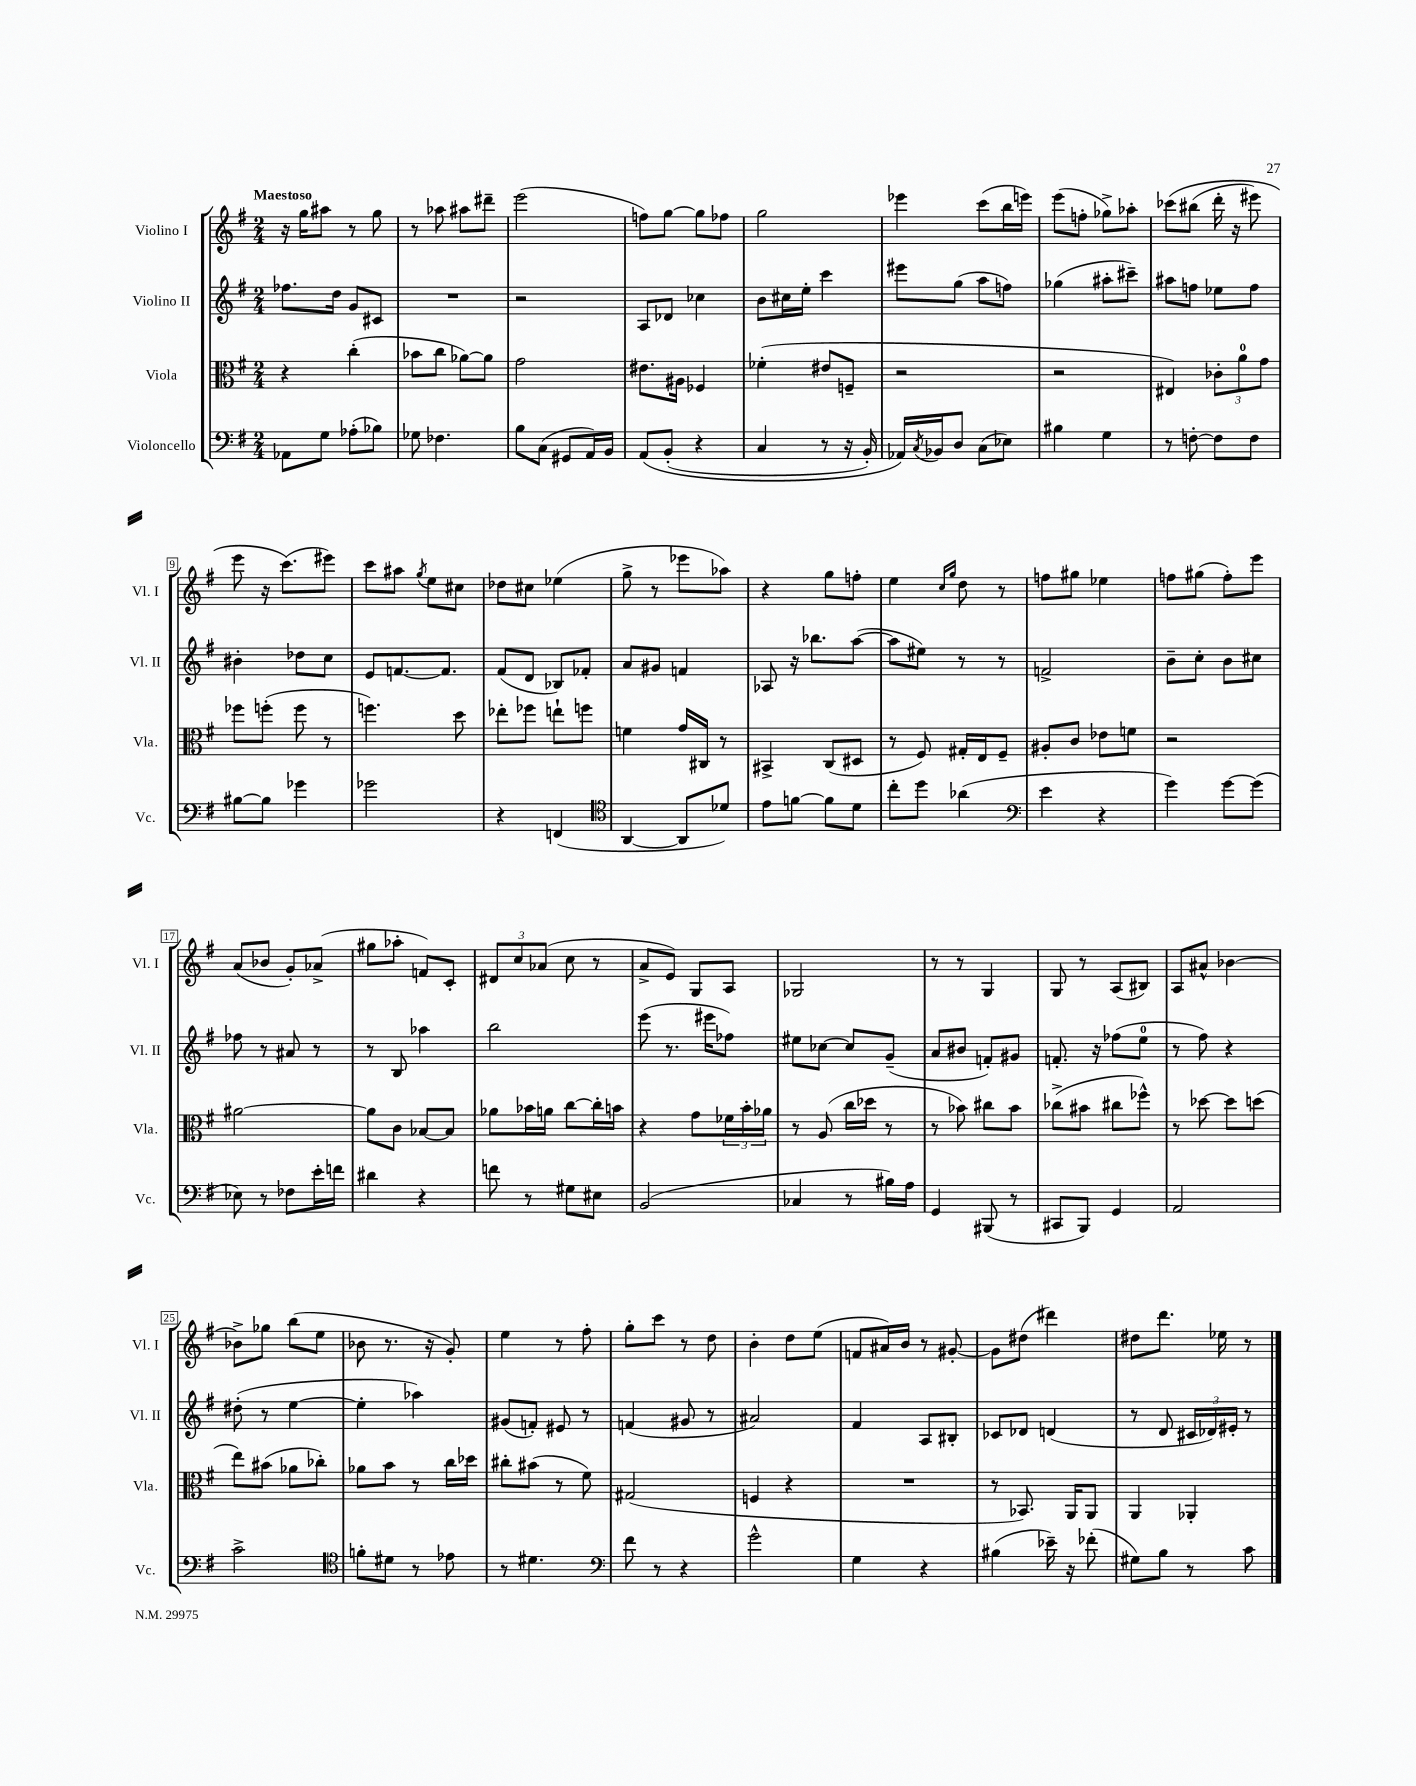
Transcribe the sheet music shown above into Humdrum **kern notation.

**kern	**kern	**kern	**kern
*part4	*part3	*part2	*part1
*staff4	*staff3	*staff2	*staff1
*I"Violoncello	*I"Viola	*I"Violino II	*I"Violino I
*I'Vc.	*I'Vla.	*I'Vl. II	*I'Vl. I
*clefF4	*clefC3	*clefG2	*clefG2
*k[f#]	*k[f#]	*k[f#]	*k[f#]
*M2/4	*M2/4	*M2/4	*M2/4
=1	=1	=1	=1
!	!	!	!LO:TX:a:B:t=Maestoso
8AA-X\L	4r	8.ff-X\L	16r
.	.	.	16gg\KL
8G\J	.	.	8aa#X\J
.	.	16dd\Jk	.
(8A-X'\L	(4cc'\	8g/L	8r
8B-X\J)	.	8c#X/J	8gg\
=2	=2	=2	=2
8G-X\	8b-X\L	2r	8r
4.F-X\	8cc\J	.	8aa-X\
.	[8a-X\L)	.	8aa#X\L
.	8a-\J]	.	8ddd#X~\J
=3	=3	=3	=3
8B\L	2g\	2r	(2eee\
(8C\J	.	.	.
8GG#X/L	.	.	.
16AA/L)	.	.	.
16BB/JJ	.	.	.
=4	=4	=4	=4
(8AA/L	8.e#X\L	8A/L	8ffn\L)
(8BB'/J	.	8d-X/J	[8gg\J
.	16A#X\Jk	.	.
4r	4F-X/	4cc-X\	8gg\L]
.	.	.	8ff-X\J
=5	=5	=5	=5
4C/	(4f-X'\	8b\L	2gg\
.	.	16cc#X\L	.
.	.	16ee'\JJ	.
8r	8e#X/L	4ccc\	.
16r	8Fn~/J	.	.
16BB'/)	.	.	.
=6	=6	=6	=6
16AA-X/LL)	2r	8eee#X\L	4eee-X\
8qC/	.	.	.
16BB-X/J	.	.	.
8D/J	.	(8gg\J	.
(8C\L	.	8aa\L	(8ccc\L
8E-X\J)	.	8ffn\J)	16bb\L
.	.	.	16eeen\JJ)
=7	=7	=7	=7
4B#X\	2r	(4gg-X\	(8eee\L
.	.	.	8ffn'\J
4G\	.	8aa#X'\L	8gg-X^\L)
.	.	8ccc#X~\J)	8aa-X'\J
=8	=8	=8	=8
8r	4E#X/)	8aa#X\L	(8ccc-X\L
[8Fn'\	.	8ffn\J	(8bb#X\J
8F\L]	12c-X'\L	8ee-X\L	16ddd'\
.	.	.	16r
.	12a\	.	.
8F\J	.	8ff\J	8eee#X\)
.	12g\J	.	.
!!LO:LB:g=z
=9	=9	=9	=9
[8B#X\L	8ff-X\L	4b#X'\	8eee\
8B#\J]	(8ffn'\J	.	16r
.	.	.	(8.ccc\L)
4g-X\	8ff\	8dd-X\L	.
.	8r	8cc\J	8eee#X\J)
=10	=10	=10	=10
2g-X\	4.ffn\)	8e/L	8ccc\L
.	.	[8.fn/	8aa#X\J
.	.	.	8qgg/
.	.	.	8ee\L
.	.	8.f/J]	.
.	8dd\	.	8cc#X\J
=11	=11	=11	=11
4r	8ee-X'\L	(8f#/L	8dd-X\L
.	8ff-X\J	8d/J	8cc#X\J
(4FFn/	8een`\L	8B-X/L)	(4ee-X\
.	8ffn\J	8f-X'/J	.
=12	=12	=12	=12
*clefC4	*	*	*
[4AA/	4fn\	8a/L	8gg^\
.	.	8g#X/J	8r
8AA/L]	16g/LL	4fn/	8eee-X\L
.	16C#X/JJ	.	.
8d-X/J)	8r	.	8aa-X\J)
=13	=13	=13	=13
8e\L	4BB#X^/	8A-X/	4r
[8fn\J	.	16r	.
.	.	8.bb-X\L	.
8f\L]	(8C/L	.	8gg\L
8d\J	8D#X/J	([8aa\J	8ffn'\J
=14	=14	=14	=14
8cc'\L	8r	8aa\L]	4ee\
8dd\J	8F#/)	8ee#X\J)	.
.	.	.	16qqcc/LL
.	.	.	16qqgg/JJ
(4a-X\	16G#X'/LL	8r	8dd\
.	16E/J	.	.
.	8F#~/J	8r	8r
=15	=15	=15	=15
*clefF4	*	*	*
4e\	8A#X'/L	2fn^/	8ffn\L
.	8c/J	.	8gg#X\J
4r	8e-X\L	.	4ee-X\
.	8fn\J	.	.
=16	=16	=16	=16
4g\)	2r	8b~\L	8ffn\L
.	.	8cc'\J	(8gg#X\J
[8g\L	.	8b\L	8ff'\L)
(8g\J]	.	8cc#X\J	8eee\J
!!LO:LB:g=z
=17	=17	=17	=17
8E-X\)	[2a#X\	8ff-X\	(8a/L
8r	.	8r	8b-X/J
8F-X\L	.	8a#X/	8g'/L)
16e'\L	.	8r	(8a-X^/J
16fn\JJ	.	.	.
=18	=18	=18	=18
4d#X\	8a#\L]	8r	8gg#X\L
.	8c\J	8B/	8aa-X'\J
4r	[8B-X/L	4aa-X\	8fn/L)
.	8B-/J]	.	8c'/J
=19	=19	=19	=19
8fn\	8a-X\L	2bb\	12d#X/L
.	.	.	12cc/
8r	16b-X\L	.	.
.	.	.	(12a-X/J
.	16an\JJ	.	.
8G#X\L	[8cc\L	.	8cc\
8E#X\J	16cc'\L]	.	8r
.	16bn\JJ	.	.
=20	=20	=20	=20
(2BB/	4r	(8eee\	8a^/L
.	.	8.r	8e/J)
.	8g\L	.	8G/L
.	.	16eee#X\KL	.
.	24f-X\L	8ff-X\J)	8A/J
.	24b'\	.	.
.	24a-X\JJ	.	.
=21	=21	=21	=21
4C-X/	8r	8ee#X\L	2G-X/
.	(8A/	[8cc-X\J	.
8r	16cc\LL	8cc-/L]	.
.	16dd-X\JJ	.	.
16B#X\LL)	8r	(8g~/J	.
16A\JJ	.	.	.
=22	=22	=22	=22
4GG/	8r	8a/L	8r
.	8b-X\)	8b#X/J	8r
(8BBB#X/	8cc#X\L	8fn'/L)	4G/
8r	8b-\J	8g#X/J	.
=23	=23	=23	=23
8CC#X/L	(8cc-X^\L	8.fn'/	8G/
8BBB/J)	8b#X\J	.	8r
.	.	16r	.
4GG/	8cc#X\L	(8ff-X\L	(8A/L
.	8ff-X^^\J)	8ee\J	8B#X/J)
=24	=24	=24	=24
2AA/	8r	8r	8A/L
.	[8dd-X\	8ff#\)	8a#X^^/J
.	8dd-\L]	4r	[4b-X\
.	(8ddn\J	.	.
!!LO:LB:g=z
=25	=25	=25	=25
2c^\	8ee\L)	(8dd#X'\	8b-X^\L]
.	(8b#X\J	8r	8gg-X\J
.	8a-X\L	[4ee\	(8bb\L
.	8cc-X'\J)	.	8ee\J
=26	=26	=26	=26
*clefC4	*	*	*
8fn'\L	8a-X\L	4ee'\]	8b-X\
8d#X\J	8b\J	.	8.r
8r	8r	4aa-X\)	.
.	.	.	16r
8e-X\	16cc\LL	.	8g'/)
.	16dd-X\JJ	.	.
=27	=27	=27	=27
8r	8cc#X'\L	(8g#X/L	4ee\
4.d#X\	(8b#X\J	8fn'/J)	.
.	8r	8e#X/	8r
.	8f#\)	8r	8ff#'\
=28	=28	=28	=28
*clefF4	*	*	*
8f#\	(2G#X/	(4fn/	8gg'\L
8r	.	.	8ccc\J
4r	.	8g#X/	8r
.	.	8r	8dd\
=29	=29	=29	=29
2g^^\	4Fn/	2a#X/)	4b'\
.	4r	.	8dd\L
.	.	.	(8ee\J
=30	=30	=30	=30
4G\	2r	4f#/	8fn/L
.	.	.	16a#X/L)
.	.	.	16b/JJ
4r	.	8A/L	8r
.	.	8B#X'/J	[8g#X'/
=31	=31	=31	=31
(4B#X\	8r	8c-X/L	8g#\L]
.	8.BB-X/)	8d-X/J	(8dd#X\J
16e-X~\)	.	(4dn/	4ddd#X\)
16r	16AA/KL	.	.
(8f-X'\	8AA/J	.	.
=32	=32	=32	=32
8G#X\L)	4AA/	8r	8dd#X\L
8B\J	.	8d/	8.ddd\J
8r	4AA-X'/	24c#X/LL	.
.	.	24d-X/)	.
.	.	.	16ee-X\
.	.	24e#X'/JJ	.
8c\	.	8r	8r
==	==	==	==
*-	*-	*-	*-
